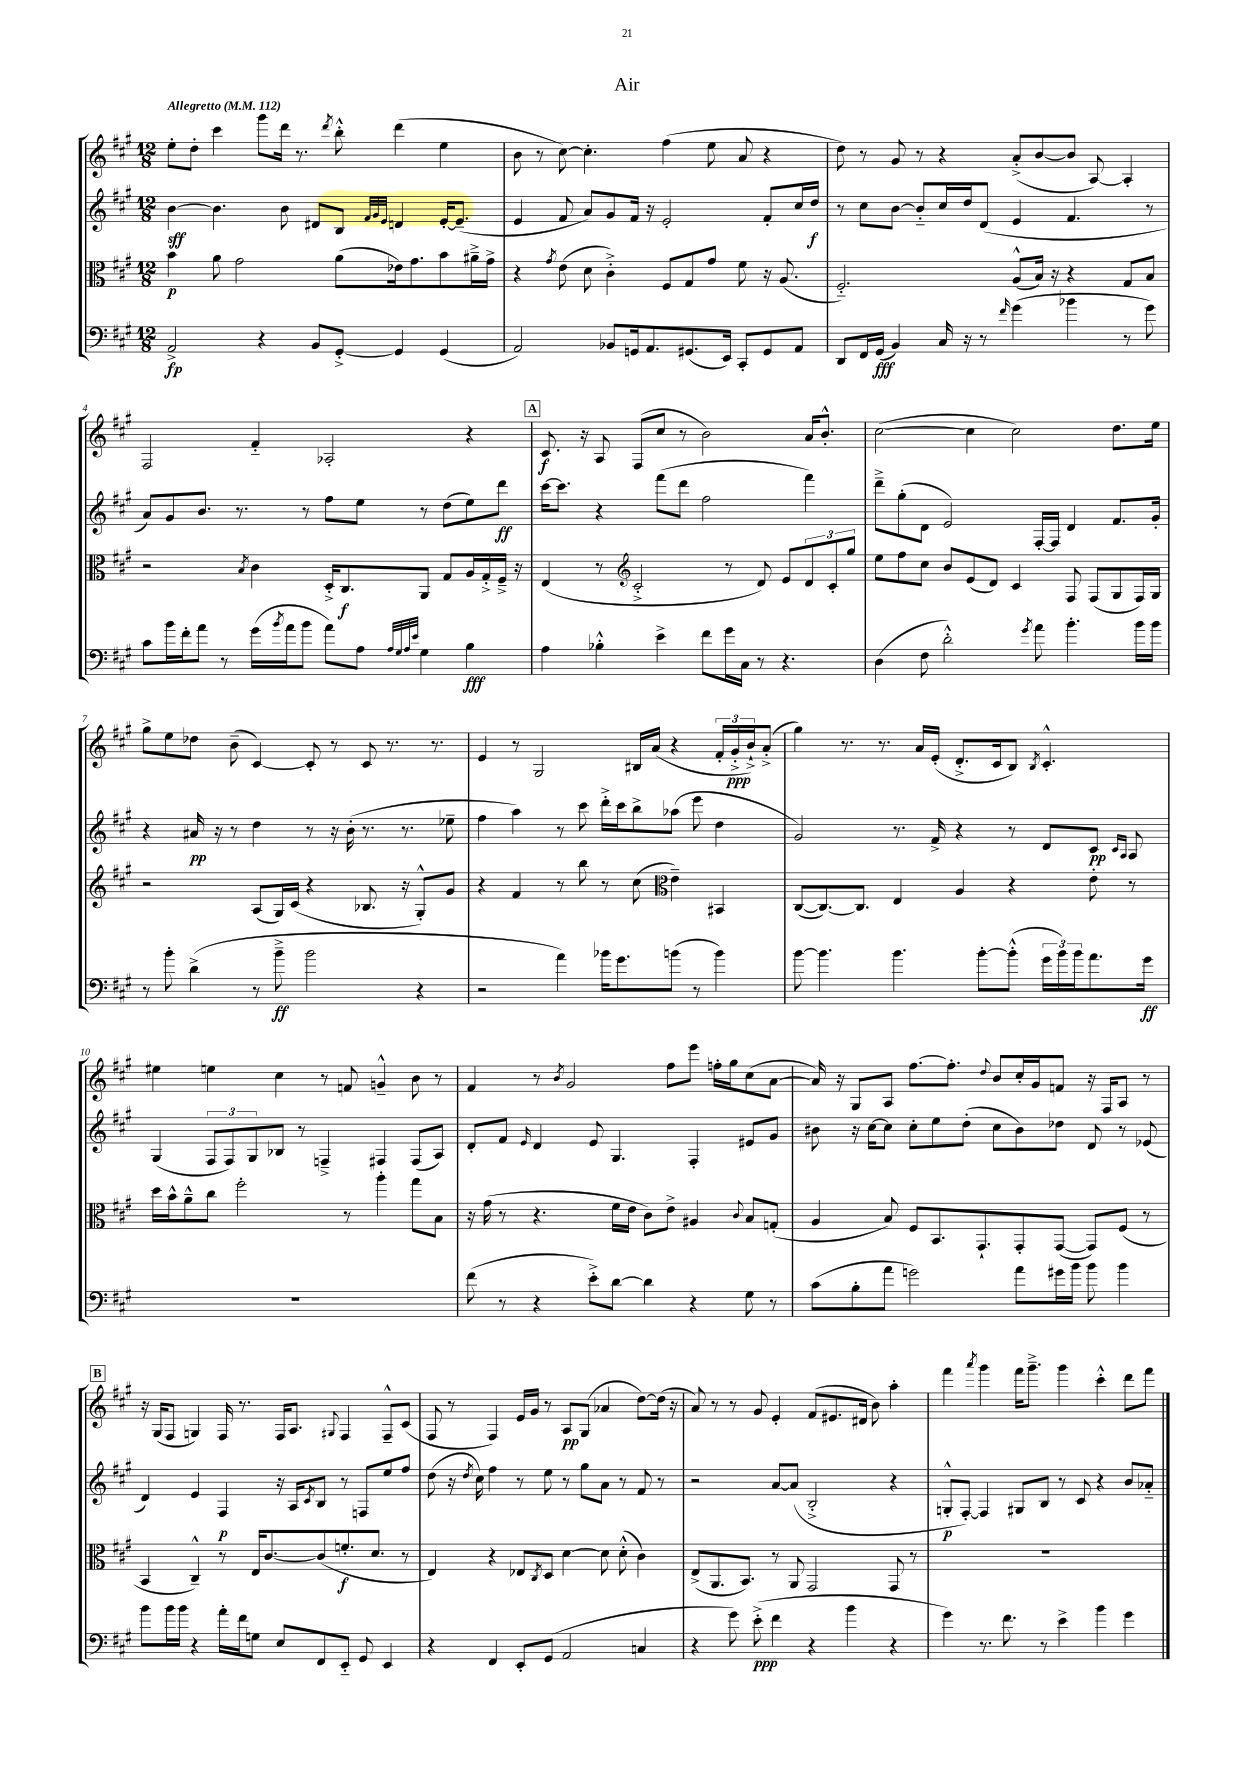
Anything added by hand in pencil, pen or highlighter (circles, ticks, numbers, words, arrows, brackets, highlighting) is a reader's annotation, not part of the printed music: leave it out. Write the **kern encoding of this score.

**kern	**kern	**kern	**kern
*staff4	*staff3	*staff2	*staff1
*clefF4	*clefC3	*clefG2	*clefG2
*k[f#c#g#]	*k[f#c#g#]	*k[f#c#g#]	*k[f#c#g#]
*M12/8	*M12/8	*M12/8	*M12/8
*MM112	*MM112	*MM112	*MM112
2AA^	4b	[4b	8ee'
.	.	.	8dd'
.	8a	4.b]	4ccc#
.	2g#	.	.
4r	.	.	8ggg#
.	.	8b	16ddd
.	.	.	8.r
8BB	.	8d#	.
.	.	.	8qddd
[8GG#'^	(8a	8B	8bb'^^
.	.	32qqf#	.
.	.	32qqg#	.
.	.	32qqe	.
4GG#]	16e-)	4d	(4ddd
.	8.g#	.	.
(4GG#	8b	[16e'	4ee
.	.	(8.e~]	.
.	16a#~^	.	.
.	16g#^	.	.
=	=	=	=
2AA)	4r	4e	8b
.	.	.	8r
.	8qg#	.	.
.	(8e	8f#	[8cc#)
.	8d	8a)	4.cc#']
8BB-	4c#'^)	8g#	.
16GG	.	16f#	.
8.AA	.	16r	.
.	8F#	2e'	(4ff#
(8.GG#	8G#	.	.
.	8g#	.	8ee
16EE)	.	.	.
8CC#'	8f#	.	8a
8GG#	16r	8f#'	4r
.	(8.A	.	.
8AA	.	16cc#	.
.	.	16dd	.
=	=	=	=
8DD	2.F#'~)	8r	8dd)
16FF#	.	8cc#	8r
(16GG#	.	.	.
4BB)	.	[8b	8g#
.	.	8b'~]	8r
16C#	.	16cc#	4r
16r	.	16dd	.
8r	.	(8d	.
16qqf#	.	.	.
(4g#	(8A^^	4e	(8a'^
.	16B)	.	[8b
.	16r	.	.
4b-	4r	4.f#	8b]
.	.	.	[8A)
8r	8G#	.	4A']
8g#)	8B	8r	.
=	=	=	=
8c#	2r	8a)	2F#
16b	.	8g#	.
16f#'	.	.	.
8a	.	8.b	.
8r	.	.	.
.	.	8.r	.
.	8qB	.	.
(16g#	4c#	.	4f#'~
8qb	.	.	.
16a	.	.	.
8b	.	8r	.
8a)	16D'^	8ff#	2A-'
.	8.C#	.	.
8A	.	8ee	.
32qqA	.	.	.
32qqG#	.	.	.
32qqA	.	.	.
32qqe	.	.	.
4G#	8AA	8r	.
.	8G#	(8dd	.
4B	16A	8ee)	4r
.	16G#'^	.	.
.	16F#~^	8ddd	.
.	16r	.	.
=	=	=	=
4A	(4E	[16ccc#	8.c#
.	.	8.ccc#]	.
.	.	.	16r
4B-'^^	8r	4r	8A
*	*clefG2	*	*
.	2c#'^	.	(8F#
4e^	.	(8fff#	8cc#
.	.	8ddd	8r
8f#	.	2ff#	2b)
16g#	8r	.	.
16C#	.	.	.
8r	8d)	.	.
4.r	8e	.	.
.	12d	4fff#)	16a
.	.	.	8.b'^^
.	12c#'	.	.
.	12gg#	.	.
=	=	=	=
(4D	8ee	8ddd~^	([2cc#
.	8ff#	(8gg#'	.
8F#	8cc#	8d	.
2d'^^)	8b	2e)	.
.	(8e	.	4cc#]
.	8d)	.	.
.	4c#	.	2cc#)
8qg#	.	.	.
8a	.	[16F#'	.
.	.	16F#]	.
4.b'	8F#	4d	.
.	(8F#	.	.
.	8G#	8.f#	8.dd
16b	16F#)	.	.
16b	16G#	16g#'	16ee
=	=	=	=
8r	2r	4r	8gg#^
8b'	.	.	8ee
(4d^	.	16a#	8dd-
.	.	16r	.
.	.	8r	(8b~
8r	(8A	4dd	[4c#)
8b~^	16G#)	.	.
.	(16c#	.	.
2b	4r	8r	8c#']
.	.	16r	8r
.	.	(16b'	.
.	8.B-	8.r	8c#
.	.	.	8.r
.	16r	8.r	.
4r	8G#'^^)	.	.
.	.	.	8.r
.	8g#	8ee-~	.
=	=	=	=
2r	4r	4ff#	4e
.	4f#	4aa)	8r
.	.	.	2G#
4a)	8r	8r	.
.	8bb	8ccc#	.
16b-	8r	16ddd'^	.
8.g#	.	16ccc#	.
.	(8cc#	8bb^	16B#
.	.	.	(16a
*	*clefC3	*	*
(8b	4e~)	(8aa-	4r
8r	.	8eee	.
4b)	4BB#	4dd	24f#'
.	.	.	24g#'^
.	.	.	24b`^)
.	.	.	(8a'^
=	=	=	=
[8b	([8C#	2g#)	4gg#)
4.b]	8.C#_)	.	.
.	.	.	8.r
.	8.C#]	.	.
.	.	.	8.r
4.b	4E	8.r	.
.	.	.	16a
.	.	16f#^	(16e'
.	4A	4r	8.d'^
[8b'	.	.	.
.	.	.	16c#
(8b'^^]	4r	8r	8B)
.	.	.	8qB
24g#	.	8d	4.c#'^^
24b)	.	.	.
24b	.	.	.
8.a	8e'	8c#	.
.	.	16qqc#	.
.	.	16qqA	.
.	8r	8A	.
16g#	.	.	.
=	=	=	=
1.r	16dd	(4G#	4ee#
.	16b^^	.	.
.	8a~^^	.	.
.	8cc#	12F#	4ee
.	.	12F#)	.
.	2ff#'	.	.
.	.	12G#	.
.	.	8B-	4cc#
.	.	8r	.
.	.	4F~^	8r
.	8r	.	8f
.	4aa'	4F#	4g~^^
.	8gg#	(8F#	8b
.	8B	8A)	8r
=	=	=	=
(8f#	16r	8d'	4f#
.	(16g#	.	.
8r	8r	8f#	.
.	.	16qqe	.
4r	4.r	4d	8r
.	.	.	8qb
.	.	.	2g#
8e'^)	.	8e	.
[8d	16f#	4.G#	.
.	16e	.	.
4d]	8c#)	.	.
.	8e^	.	8ff#
4r	4A#	4F#'	8eee
.	.	.	16ff'
.	.	.	16gg#
.	8qqc#	.	.
8G#	8B	8e#	(8cc#
8r	(8G'	8g#	[8a
=	=	=	=
(8c#	4A	8b#	16a])
.	.	.	16r
8B'	.	16r	8G#
.	.	[16cc#	.
8a	8B)	8cc#]	8A
2g)	8F#	8cc#'	[8.ff#
.	8.BB	8ee	.
.	.	.	8.ff#']
.	.	(8dd'	.
.	8.GG#`	.	.
.	.	.	8qqdd
.	.	8cc#	8b
8a	8GG#'	8b#)	16cc#'
.	.	.	16g#
16g#	([8GG#	8dd-	8f
16b	.	.	.
8b	8GG#])	8d	16r
.	.	.	16F#
4b	(8F#	8r	8A
.	8r	(8e-	8r
=	=	=	=
8b	4BB	4d)	16r
.	.	.	(16G#
16b	.	.	8F#
16b	.	.	.
4r	4C#~^^)	4e	4G)
16a'	8r	4F#	16F#
16f#	.	.	8.r
8G	16E	.	.
.	[8.c#	.	.
8E	.	16r	16F#
.	.	16A	8.A
.	.	8qc#	.
8FF#	(8c#]	8B	.
.	.	.	8qqG#
8EE'~	8.f'	8r	4F#
8GG#	.	8F	.
.	8.d	.	.
4EE	.	8ee	8F#~^^
.	8r	8ff#	(8c#
=	=	=	=
4r	4E)	(8dd	8F#
.	.	16r	8r
.	.	8qdd	.
.	.	16cc#)	.
4FF#	4r	4ff#	4F#)
8EE'	8E-	8r	16e
.	.	.	16g#
.	8qC#	.	.
(8GG#	8D	8ee	8r
2AA	[4d	8r	8A
.	.	8gg#	(8G#
.	8d]	8a	4a-
.	(8d'^^	8r	.
4C	4c#)	8f#	[8dd)
.	.	8r	(16dd]
.	.	.	16r
=	=	=	=
4r	(8E^	2r	8a)
.	8.AA	.	8r
8g#)	.	.	8r
.	8.BB)	.	.
(8e'^	.	.	8g#
4f#	8r	[8a	4e'
.	8AA	(8a]	.
4r	2GG#	2B'^	(8f#
.	.	.	8.e#
4b	.	.	.
.	.	.	16d#
.	.	.	8b)
4r	8GG#	4r	4aa'
.	8r	.	.
=	=	=	=
4g#)	1.r	8G'^^	4fff#
.	.	[8F#')	.
.	.	.	8qaaa
8.r	.	4F#]	4ggg#
8.f#	.	.	.
.	.	8G#	16fff#
.	.	.	8.ggg#~^
8r	.	8B	.
4e^	.	8r	4ggg#
.	.	8c#	.
4b	.	4r	4ccc#'^^
4g#	.	8b	8ddd
.	.	8a-'~	8fff#
==	==	==	==
*-	*-	*-	*-
